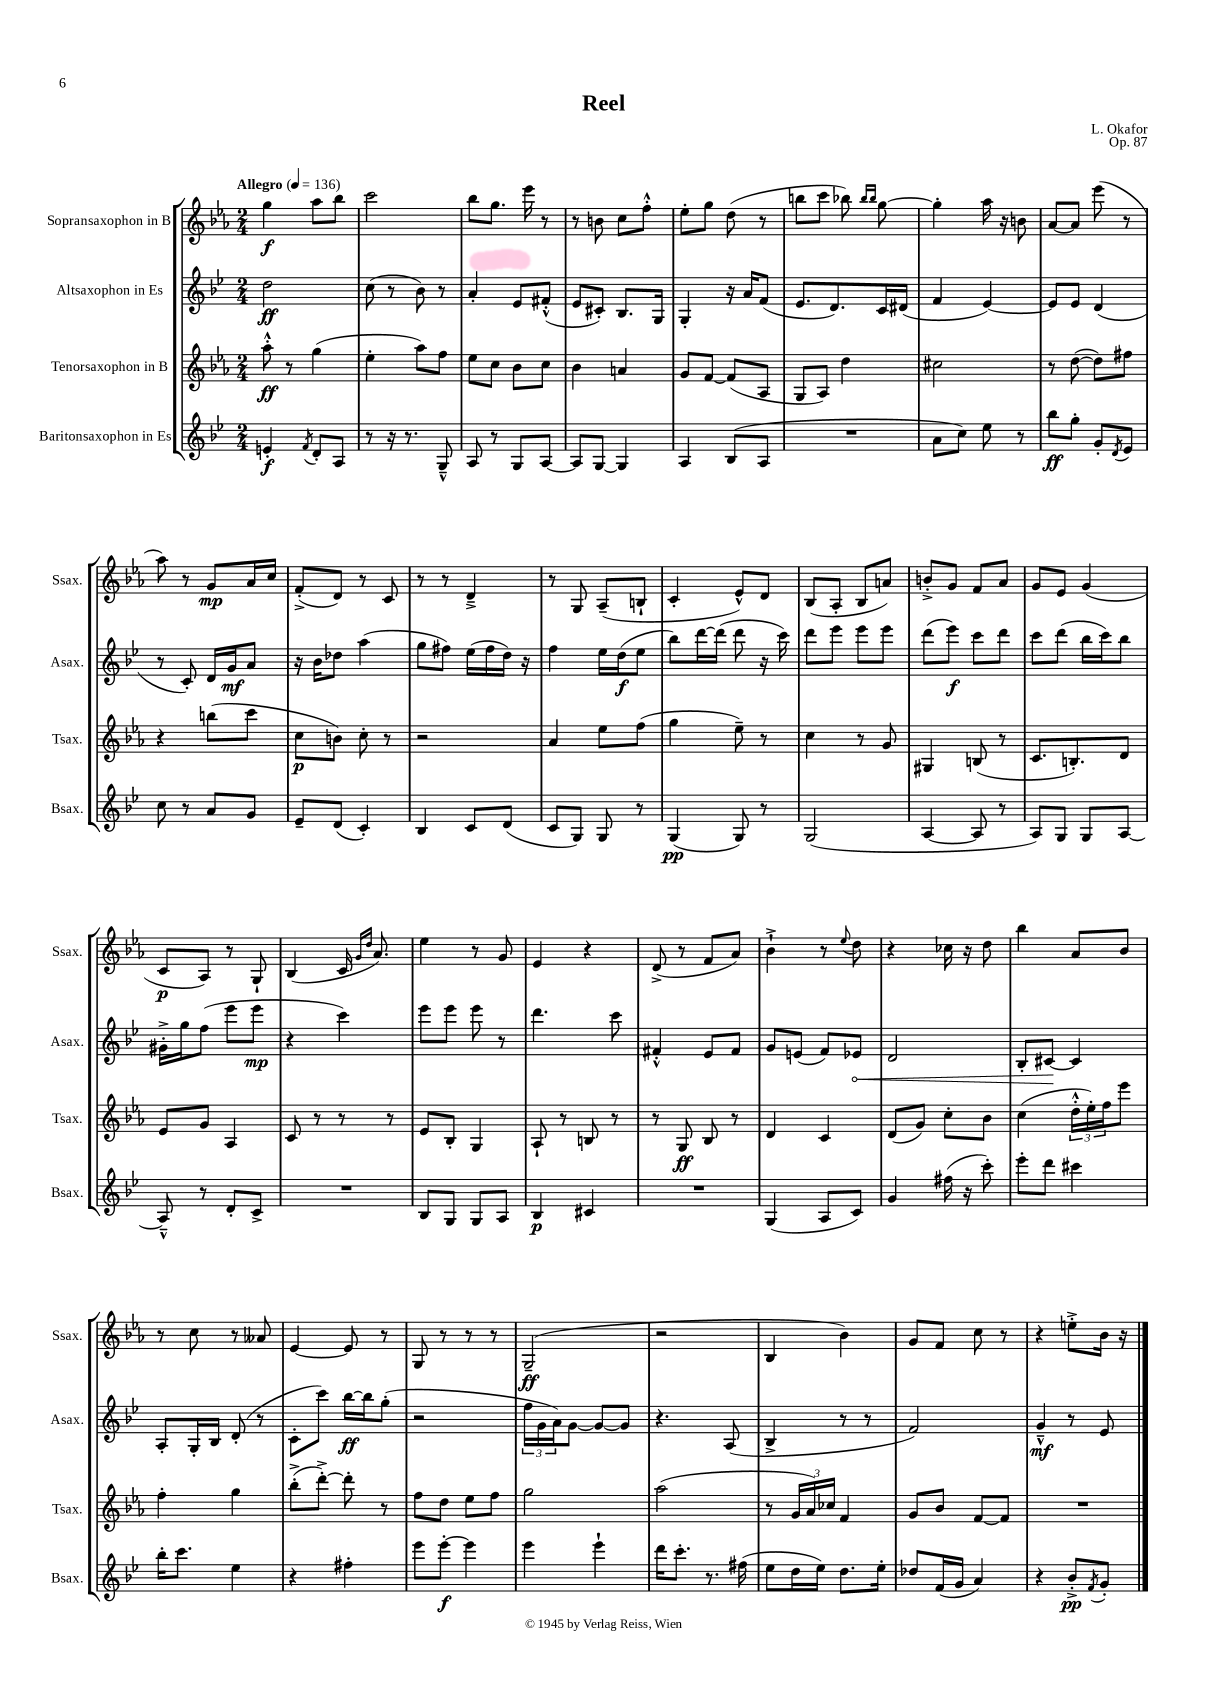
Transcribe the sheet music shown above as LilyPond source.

\header { title = "Reel" composer = "L. Okafor" opus = "Op. 87" }
<<
\new StaffGroup <<
\new Staff = "s0" \with { instrumentName = "Sopransaxophon in B" shortInstrumentName = "Ssax." } {
    \clef treble \key ees \major \numericTimeSignature \time 2/4 \tempo "Allegro" 4 = 136
    g''4\f aes''8 bes''8 |
    c'''2 |
    bes''8 g''8. ees'''16 r8 |
    r8 b'8 c''8 f''8-.-^ |
    ees''8-. g''8 d''8( r8 |
    b''8 c'''8 bes''8) \grace { bes''16 bes''16 } g''8~ |
    g''4-. aes''16 r16 b'8 |
    aes'8~ aes'8 ees'''8( r8 |
    aes''8) r8 g'8\mp aes'16 c''16 |
    f'8-.->( d'8) r8 c'8 |
    r8 r8 d'4---> |
    r8 g8 aes8--( b8-! |
    c'4-. ees'8-^) d'8 |
    bes8( aes8-. bes8 a'8) |
    b'8-.-> g'8 f'8 aes'8 |
    g'8 ees'8 g'4( |
    c'8\p aes8) r8 g8-! |
    bes4( c'16 \grace { g'16 d''16 } aes'8.) |
    ees''4 r8 g'8 |
    ees'4 r4 |
    d'8->( r8 f'8 aes'8) |
    bes'4-!-> r8 \appoggiatura { ees''8 } d''8 |
    r4 ces''16 r16 d''8 |
    bes''4 aes'8 bes'8 |
    r8 c''8 r8 aeses'8 |
    ees'4~ ees'8 r8 |
    g8 r8 r8 r8 |
    g2--\ff( |
    r2 |
    bes4 bes'4) |
    g'8 f'8 c''8 r8 |
    r4 e''8-.-> bes'16 r16 \bar "|." |
}
\new Staff = "s1" \with { instrumentName = "Altsaxophon in Es" shortInstrumentName = "Asax." } {
    \clef treble \key bes \major \numericTimeSignature \time 2/4
    d''2\ff |
    c''8( r8 bes'8) r8 |
    a'4-. ees'8 fis'8-.-^( |
    ees'8 cis'8-.) bes8. g16 |
    g4-. r16 a'16 f'8( |
    ees'8. d'8.) c'16 dis'16( |
    f'4 ees'4~) |
    ees'8 ees'8 d'4( |
    r8 c'8-.) d'16 g'16\mf a'8 |
    r16 bes'16 des''8 a''4( |
    g''8 fis''8) ees''16( fis''16 d''16) r16 |
    f''4 ees''16 d''16\f( ees''8 |
    bes''8) d'''16~ d'''16( d'''8 r16 c'''16) |
    d'''8 ees'''8 ees'''8 ees'''8 |
    d'''8( ees'''8\f) c'''8 d'''8 |
    c'''8 d'''8( bes''16 c'''16) bes''8 |
    gis'16-.-> g''16 f''8( ees'''8 ees'''8\mp |
    r4 c'''4) |
    ees'''8 ees'''8 ees'''8 r8 |
    d'''4. c'''8 |
    fis'4-.-^ ees'8 fis'8 |
    g'8 e'8( f'8) \once \override Hairpin.circled-tip = ##t ees'8\< |
    d'2 |
    bes8-. cis'8~\! cis'4 |
    a8-. g16-. bes16 d'8-.( r8 |
    c'8-. c'''8) bes''16~\ff bes''16 g''8-.( |
    r2 |
    \tuplet 3/2 { f''16 g'16 a'16) } g'8~ g'8~ g'8 |
    r4. a8( |
    bes4-> r8 r8 |
    f'2) |
    g'4---^\mf r8 ees'8 \bar "|." |
}
\new Staff = "s2" \with { instrumentName = "Tenorsaxophon in B" shortInstrumentName = "Tsax." } {
    \clef treble \key ees \major \numericTimeSignature \time 2/4
    aes''8-.-^\ff r8 g''4( |
    ees''4-. aes''8) f''8 |
    ees''8 c''8 bes'8 c''8 |
    bes'4 a'4 |
    g'8 f'8~ f'8( aes8 |
    g8 aes8) d''4 |
    cis''2 |
    r8 d''8~( d''8) fis''8 |
    r4 b''8( c'''8 |
    c''8\p b'8) c''8-. r8 |
    r2 |
    aes'4 ees''8 f''8( |
    g''4 ees''8--) r8 |
    c''4 r8 g'8 |
    gis4 b8( r8 |
    c'8. b8.-.) d'8 |
    ees'8 g'8 aes4 |
    c'8 r8 r8 r8 |
    ees'8 bes8-. g4 |
    aes8-! r8 b8 r8 |
    r8 g8\ff bes8 r8 |
    d'4 c'4 |
    d'8( g'8) c''8-. bes'8 |
    c''4( \tuplet 3/2 { d''16-.-^ ees''16-.) f''16 } ees'''8 |
    f''4-. g''4 |
    bes''8-.->( d'''8~-.->) d'''8-. r8 |
    f''8 d''8 ees''8 f''8 |
    g''2 |
    aes''2( |
    r8 \tuplet 3/2 { g'16 aes'16) ces''16 } f'4 |
    g'8 bes'8 f'8~ f'8 |
    R2 \bar "|." |
}
\new Staff = "s3" \with { instrumentName = "Baritonsaxophon in Es" shortInstrumentName = "Bsax." } {
    \clef treble \key bes \major \numericTimeSignature \time 2/4
    e'4-.\f \acciaccatura { f'8 } d'8-. a8 |
    r8 r16 r8. g8---^ |
    a8 r8 g8 a8~ |
    a8 g8~ g4 |
    a4 bes8( a8 |
    R2 |
    a'8 c''8) ees''8 r8 |
    bes''8\ff g''8-. g'8-. \acciaccatura { d'8 } ees'8 |
    c''8 r8 a'8 g'8 |
    ees'8-- d'8( c'4-.) |
    bes4 c'8 d'8( |
    c'8 g8) g8 r8 |
    g4\pp( g8) r8 |
    g2( |
    a4~ a8 r8 |
    a8) g8 g8 a8~ |
    a8---^ r8 d'8-. c'8-> |
    R2 |
    bes8 g8 g8 a8 |
    bes4\p cis'4 |
    R2 |
    g4( a8 c'8) |
    g'4 fis''16( r16 c'''8-.) |
    ees'''8-. d'''8 cis'''4 |
    bes''16-. c'''8. ees''4 |
    r4 fis''4-. |
    ees'''8 ees'''8~-.\f ees'''4 |
    ees'''4 ees'''4-! |
    d'''16 c'''8.-. r8. fis''16( |
    ees''8 d''16 ees''16) d''8. ees''16-. |
    des''8 f'16( g'16 a'4) |
    r4 bes'8-.->\pp \acciaccatura { f'8 } g'8-. \bar "|." |
}
>>
>>
\layout { \context { \Score \remove "Bar_number_engraver" } }
